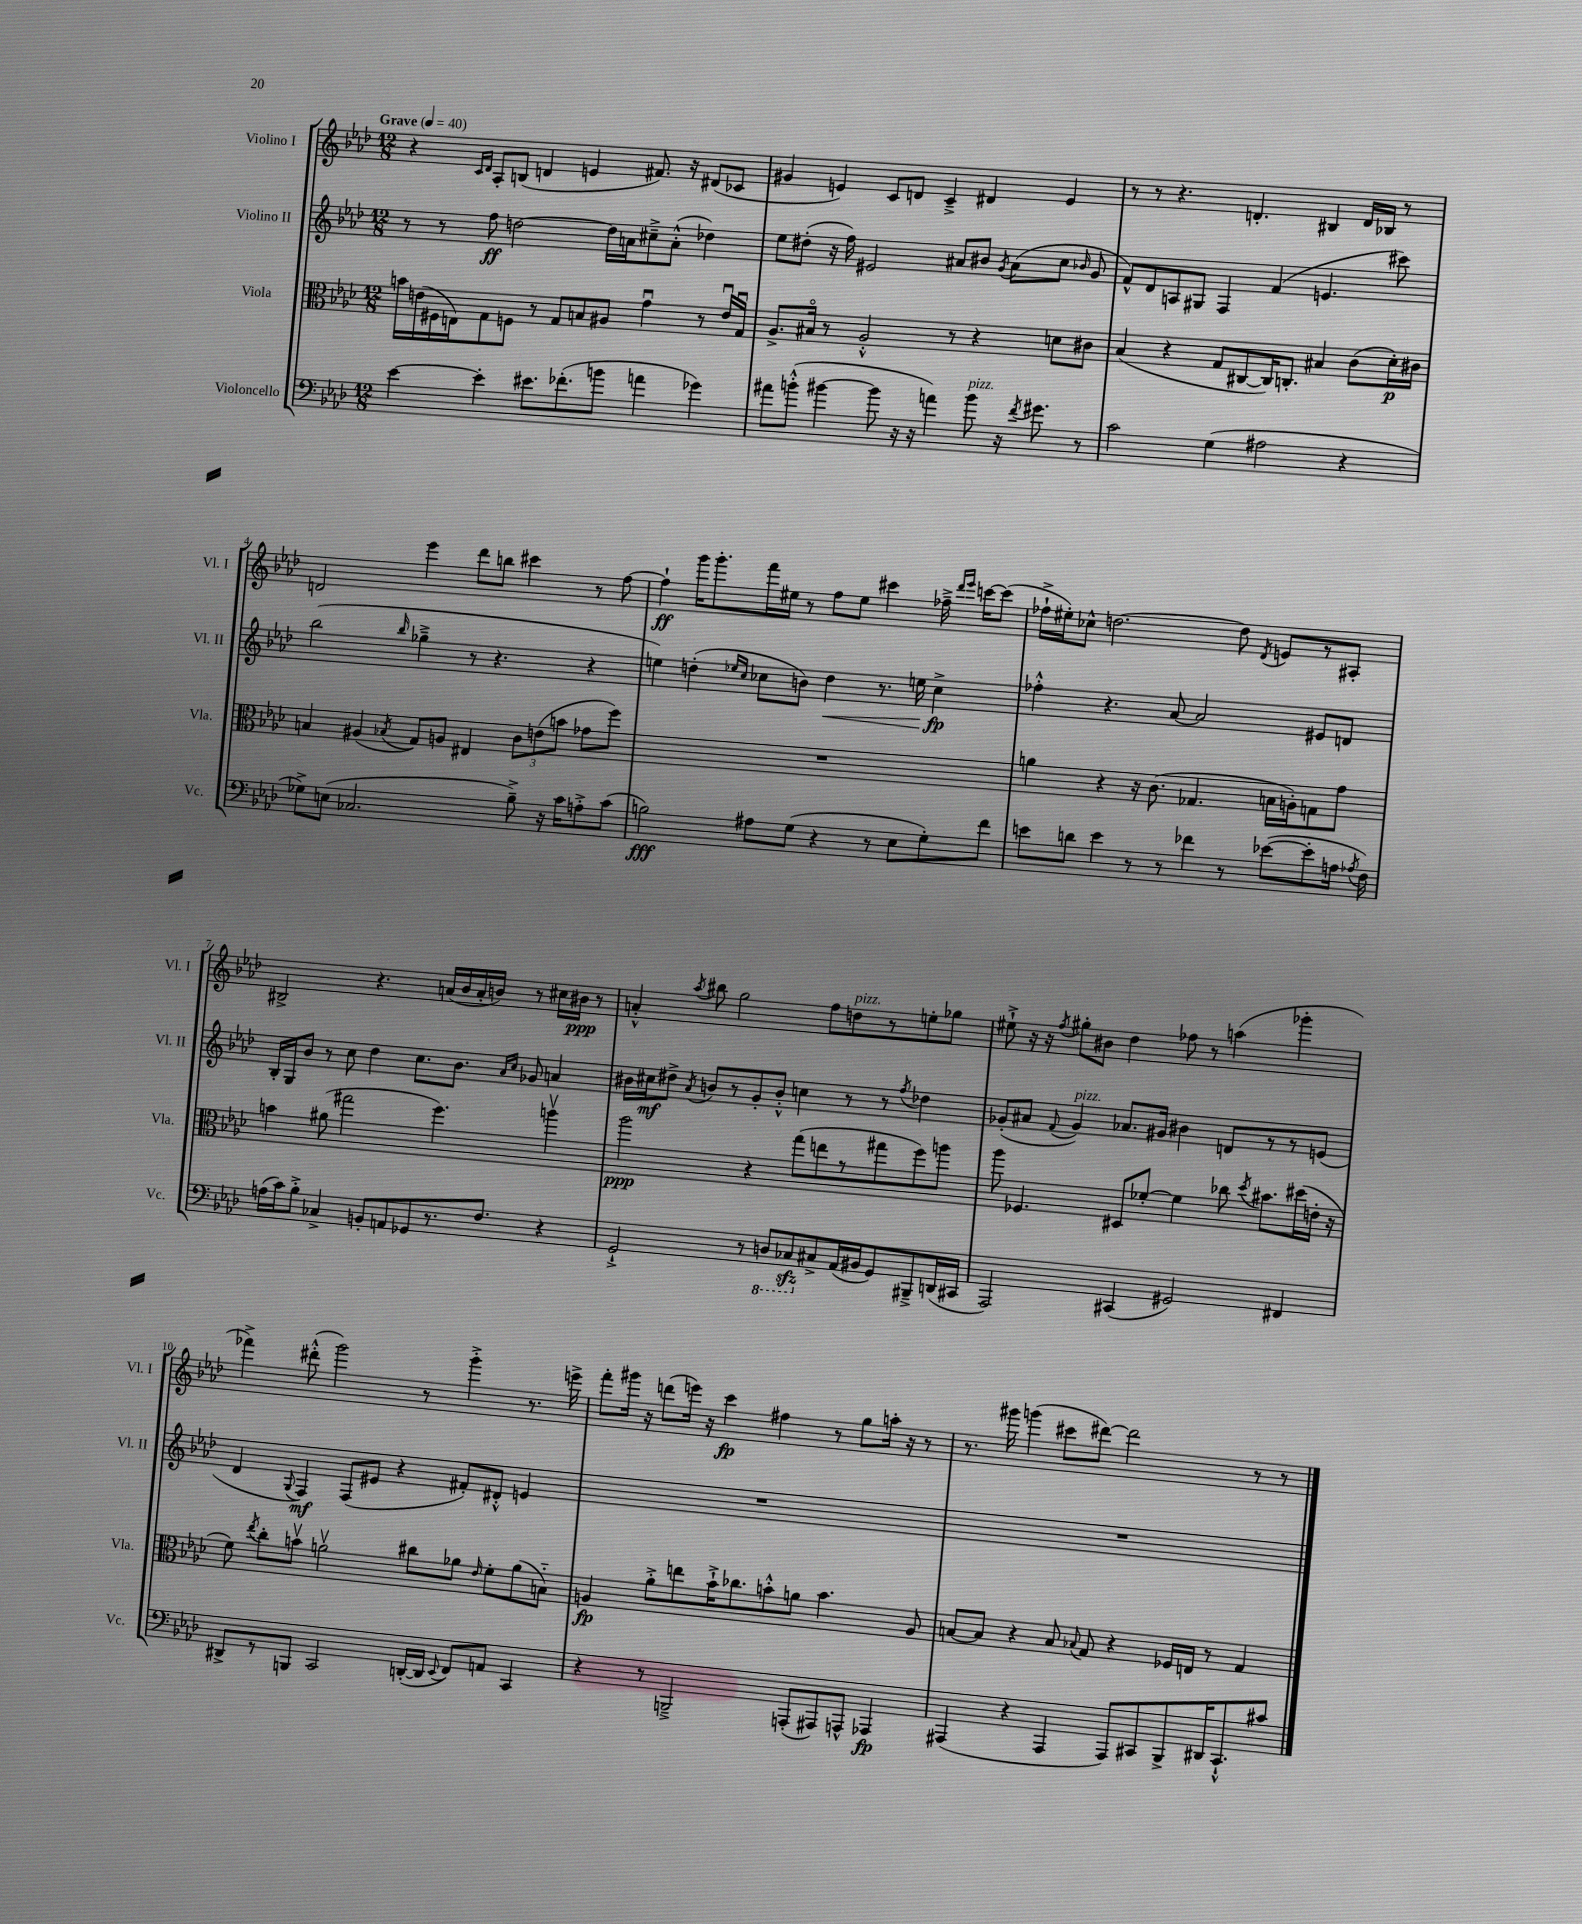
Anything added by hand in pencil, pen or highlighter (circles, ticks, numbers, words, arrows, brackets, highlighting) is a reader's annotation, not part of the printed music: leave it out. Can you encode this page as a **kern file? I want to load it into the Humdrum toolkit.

**kern	**kern	**kern	**kern
*staff4	*staff3	*staff2	*staff1
*clefF4	*clefC3	*clefG2	*clefG2
*k[b-e-a-d-]	*k[b-e-a-d-]	*k[b-e-a-d-]	*k[b-e-a-d-]
*M12/8	*M12/8	*M12/8	*M12/8
*MM40	*MM40	*MM40	*MM40
[4e-	16b	8r	4r
.	(16e	.	.
.	16F#	8r	.
.	16E)	.	.
.	.	.	16qqc
.	.	.	16qqd-
4e-']	8G	8ff	8A-'
.	8F	[2dd	(8B
8.e#	8r	.	4d
.	8G	.	.
(8.f-'	.	.	.
.	8B	.	4e
8b	8A#	16dd]	.
.	.	16a	.
4a	4gu	8cc#~^	8.f#)
.	.	(8a'^^	.
.	.	.	16r
4g-)	8r	4dd-)	(8d#
.	16eu	.	8c-
.	16Gu	.	.
=	=	=	=
8a#	8.A-^	8ee-	4g#
(8b'^^	.	(8dd#'	.
.	16B#o	.	.
[4b#	8r	16r	4e)
.	.	16ff)	.
.	2A-'^^	2e#	.
8b#]	.	.	8c
16r	.	.	8d
16r	.	.	.
4a)	.	.	4c~^
.	8r	8a#	.
8b#	4r	8b#	4d#
.	.	8qg	.
16r	.	(8a#	.
8qf	.	.	.
8.g#	.	.	.
.	8d	8cc	4e
.	.	16qqb-	.
8r	8c#	8g	.
=	=	=	=
2c	(4B-	8f^^)	8r
.	.	8d-	8r
.	4r	8A	4.r
.	.	8G#	.
(4G	8G	4F	.
.	[8C#	.	4.d'
2A#	16C#])	(4f	.
.	8.C'	.	.
.	4B#	4.e	4B#
4r	(8c	.	16d
.	.	.	16B-
.	16d-')	8ccc#)	8r
.	16c#	.	.
=	=	=	=
8G-^)	4B	(2bb-	2d
(8E	.	.	.
2.C-	(4A#	.	.
.	8qB-	16qqbb-	.
.	8G)	4gg-~^	4eee-
.	8A	.	.
.	4E#	8r	8ddd-
.	.	4.r	8bb
8B-~^)	12c	.	4ccc#
.	(12e	.	.
16r	.	.	.
.	12b	.	.
16c	.	.	.
8A'^	8g-	4r	8r
(8c	8ff)	.	[8ff
=	=	=	=
2B)	1.r	4ee)	4ff`]
.	.	(4dd'	16ggg
.	.	.	8.ggg'
.	.	16qqee-	.
.	.	16qqcc	.
8A#	.	8cc-	16fff
.	.	.	16ee#
(8G	.	8b)	8r
4r	.	4dd	8ff
.	.	.	8ee#
8r	.	8.r	4ccc#
8E-	.	.	.
.	.	16ee	.
8G')	.	4cc-^	16ff-~^
.	.	.	16qqddd-
.	.	.	16qqeee-
.	.	.	[16ccc
8f	.	.	(8ccc]
=	=	=	=
8e	4a	4ff-'^^	16ff-`^
.	.	.	16ee#')
8d	.	.	8cc-^^
4e	4r	4.r	[2.dd
8r	16r	.	.
.	(8.c	.	.
8r	.	[8a-	.
4f-	4.G-	2a-]	.
8r	.	.	8dd]
.	.	.	8qd-
([8e-	16B	.	8e
.	16A')	.	.
8e-']	8G	8e#	8r
16A	8g	8d	8A#'
8qA-	.	.	.
16F)	.	.	.
=	=	=	=
(16A	4b	16B-'	2B#^
16c)	.	16G	.
8B-'^	.	8b-	.
4C-^	(8a#	8r	.
.	2gg#	8cc	.
8BB'	.	4dd-	4.r
8AA	.	.	.
8GG-	.	8.cc	.
8.r	4.ff)	.	(16a
.	.	8.b-	16b-
.	.	.	16a'
8.F	.	.	16b)
.	.	16qqa-	.
.	.	16qqcc	.
.	.	8g-	8r
4r	4aav	4a	16cc#
.	.	.	16b#
.	.	.	8r
=	=	=	=
2GG`^	2aa-	16b#	4a'^^
.	.	16cc#	.
.	.	8dd#^	.
.	.	8qa-	8qaa-
.	.	8b	8bb#
.	.	8r	2gg
8r	4r	8g'	.
8DD	.	8b'^^	.
8CC-	(8gg	4cc	.
8C#^	8ee	.	8ff
(16AA-	8r	8r	8dd
16BB#	.	.	.
8GG)	8gg#	8r	8r
.	.	8qff	.
8BBB#~^	8ff)	4dd-	8ee'
(16DD	8aa	.	8gg-
16CC#	.	.	.
=	=	=	=
2AAA-)	8aa-	(8g-'	8ee#`^
.	4.F-	8a#	16r
.	.	.	16r
.	.	8qqf	8qff
.	.	4g-)	8gg#'
.	.	.	8b#
(4CC#	8D#	8.a-	4dd-
.	[8f-'	.	.
.	.	16g#	.
2GG#)	4f-]	4b#	8ff-
.	.	.	8r
.	8cc-	8d	(4aa
.	8qdd-	.	.
.	8.b#	8r	.
4FF#	.	8r	4ggg-'
.	(16dd#	.	.
.	16e'	(8e	.
.	16r	.	.
=	=	=	=
8DD#^	8f)	4d-	4fff-^)
.	8qee-	.	.
8r	8cc'	.	.
.	.	8qqG	.
8BBB	8bv	4F)	(8ddd#'^^
2CC	2av	.	2ggg)
.	.	(8F	.
.	.	8e#	.
.	.	4r	.
([16DD'	8cc#	.	8r
16DD]	.	.	.
8qqEE-	.	.	.
8FF)	8a-	8f#')	4ggg'^
.	16qqe-	.	.
8AA	8f'	8d#'^^	.
4CC	(8a-	4e	8.r
.	8B'~)	.	.
.	.	.	16eee^
=	=	=	=
4r	4A	1.r	8fff'
.	.	.	16ggg#
.	.	.	16r
8r	8a-'^	.	(8ddd
2BBB~^	8ee	.	16eee)
.	.	.	16r
.	16b-`^	.	4ccc
.	8.cc-	.	.
.	8b'^^	.	4ff#
(8AAA'	8a	.	.
8AAA#)	4.b	.	8r
8AAA^^	.	.	8gg
4AAA-	.	.	16aa'
.	.	.	16r
.	8A	.	8r
=	=	=	=
(4AAA#	[8B	1.r	8.r
.	8B]	.	.
.	.	.	16ggg#
4r	4r	.	(4ggg
4AAA#	8B	.	8ccc#
.	8qqB-	.	.
.	8G	.	[8ddd#)
8AAA#)	4r	.	2ddd#]
8CC#	.	.	.
8BBB-^	16F-	.	.
.	16E	.	.
16DD#	8r	.	.
8.CC#`^^	.	.	.
.	4G	.	8r
8c#	.	.	8r
==	==	==	==
*-	*-	*-	*-
